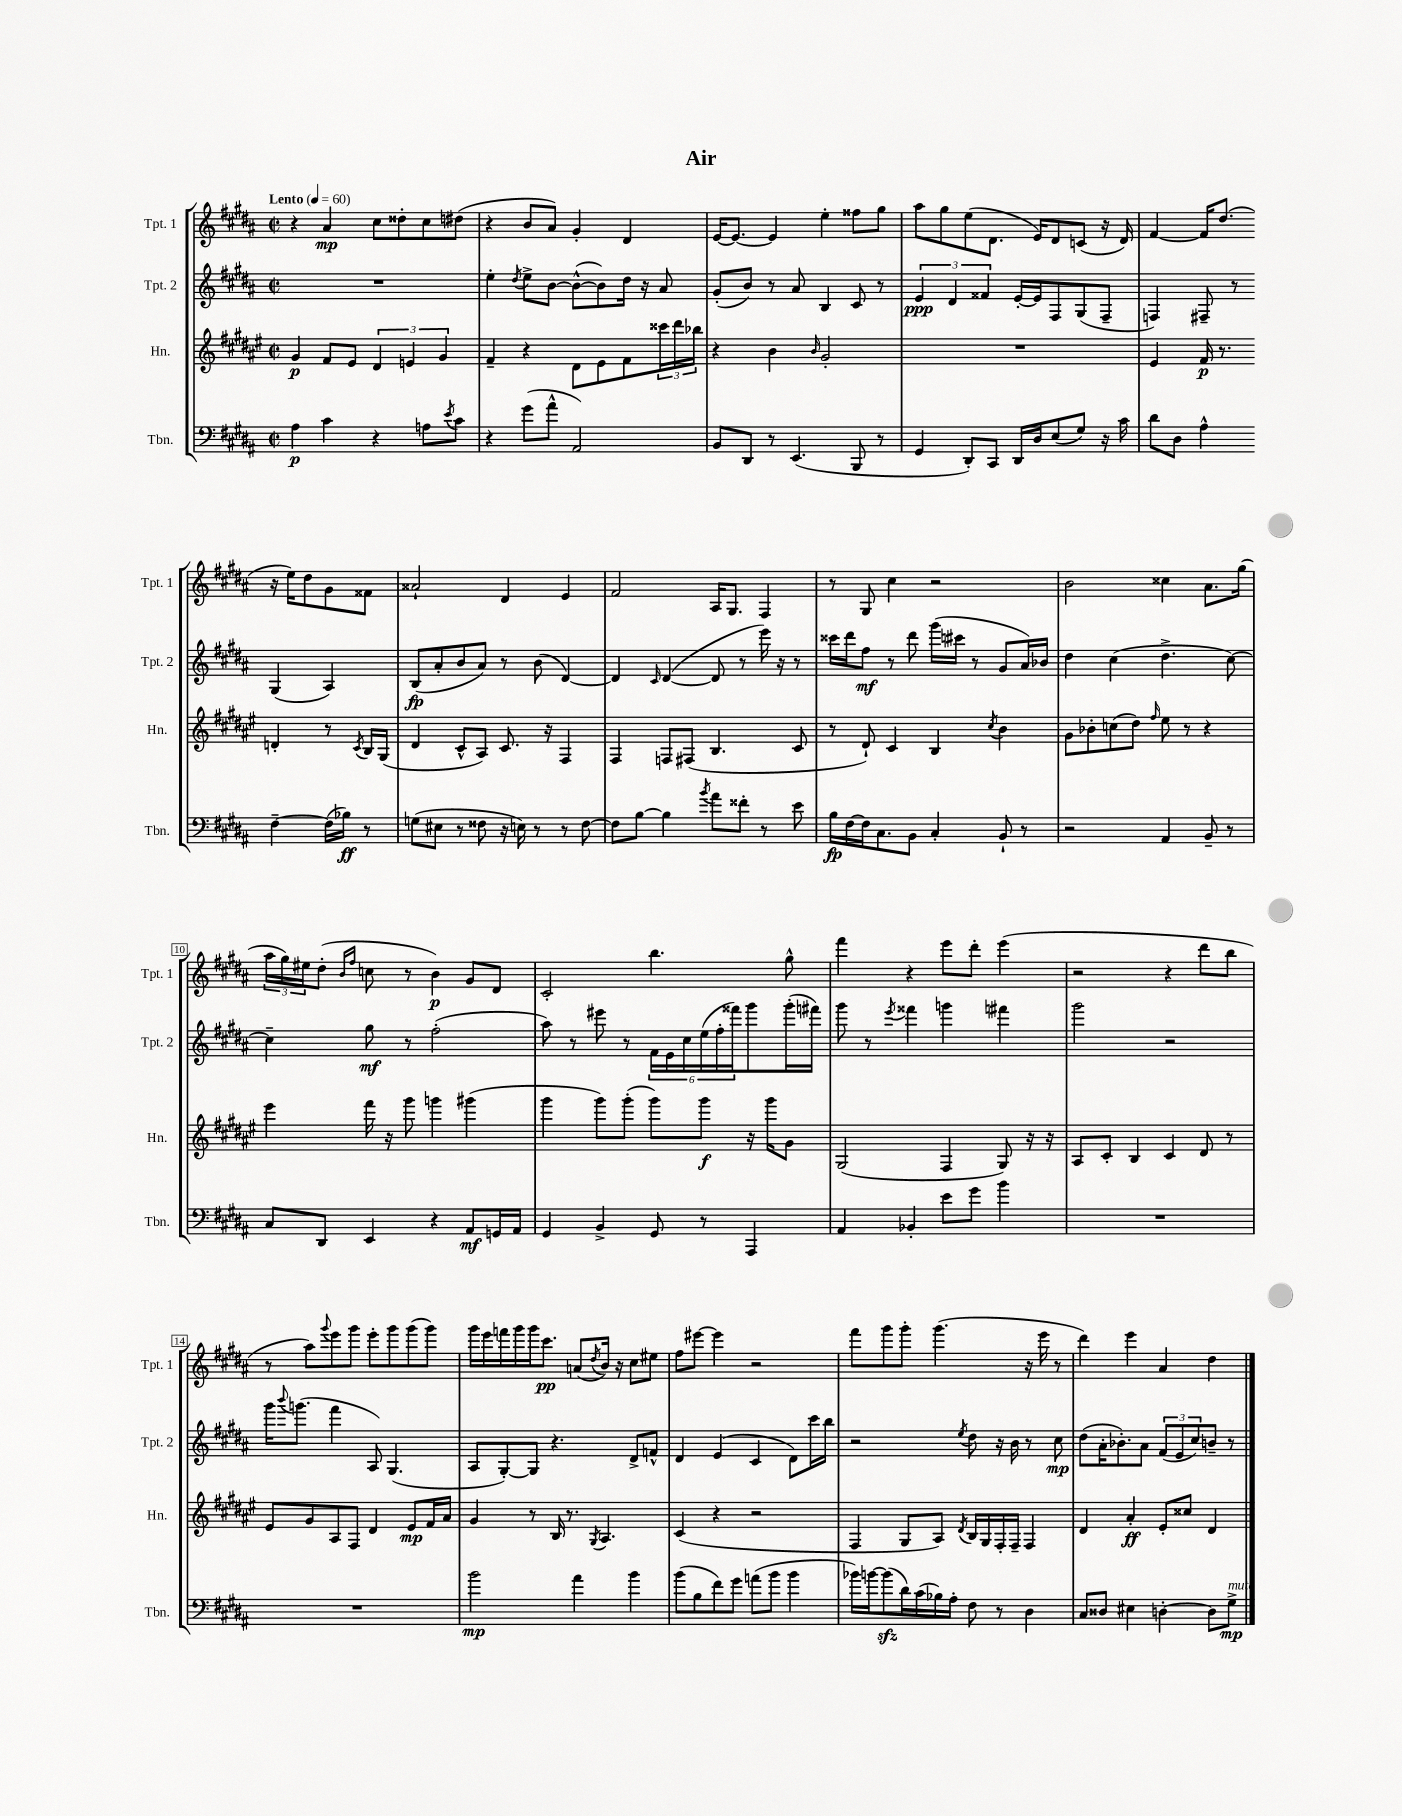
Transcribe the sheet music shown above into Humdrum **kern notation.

**kern	**dynam	**kern	**dynam	**kern	**dynam	**kern	**dynam
*part4	*part4	*part3	*part3	*part2	*part2	*part1	*part1
*staff4	*staff4	*staff3	*staff3	*staff2	*staff2	*staff1	*staff1
*I"Tbn.	*	*I"Hn.	*	*I"Tpt. 2	*	*I"Tpt. 1	*
*I'Tbn.	*	*I'Hn.	*	*I'Tpt. 2	*	*I'Tpt. 1	*
*clefF4	*	*clefG2	*	*clefG2	*	*clefG2	*
*k[f#c#g#d#a#]	*	*k[f#c#g#d#a#e#]	*	*k[f#c#g#d#a#]	*	*k[f#c#g#d#a#]	*
*M2/2	*	*M2/2	*	*M2/2	*	*M2/2	*
*met(c|)	*	*met(c|)	*	*met(c|)	*	*met(c|)	*
*MM60	*	*MM60	*	*MM60	*	*MM60	*
=1	=1	=1	=1	=1	=1	=1	=1
!	!	!	!	!	!	!LO:TX:a:B:t=Lento	!
4A#\	p	4g#/	p	1r	.	4r	.
4c#\	.	8f#/L	.	.	.	4a#/	mp
.	.	8e#/J	.	.	.	.	.
4r	.	6d#/	.	.	.	8cc#\L	.
.	.	.	.	.	.	8dd##X'\	.
.	.	6en/	.	.	.	.	.
8An\L	.	.	.	.	.	8cc#\	.
.	.	6g#/	.	.	.	.	.
8qe/	.	.	.	.	.	.	.
8c#\J	.	.	.	.	.	(8dd#X\J	.
=2	=2	=2	=2	=2	=2	=2	=2
4r	.	4f#~/	.	4ee'\	.	4r	.
.	.	.	.	8qdd#/	.	.	.
(8g#\L	.	4r	.	8ee^\L	.	8b/L	.
8a#^^\J	.	.	.	[8b\J	.	8a#/J)	.
2AA#/)	.	8d#\L	.	(8b^^\L_	.	4g#'/	.
.	.	8e#\	.	8b\])	.	.	.
.	.	8f#\	.	16dd#\Jk	.	4d#/	.
.	.	.	.	16r	.	.	.
.	.	24ccc##X\L	.	8a#/	.	.	.
.	.	24ddd#\	.	.	.	.	.
.	.	24bb-X\JJ	.	.	.	.	.
=3	=3	=3	=3	=3	=3	=3	=3
8BB/L	.	4r	.	(8g#'/L	.	[16e/KL	.
.	.	.	.	.	.	8.e/J_	.
8DD#/J	.	.	.	8b/J)	.	.	.
8r	.	4b\	.	8r	.	4e/]	.
(4.EE/	.	.	.	8a#/	.	.	.
.	.	16qqb/	.	.	.	.	.
.	.	2g#'/	.	4B/	.	4ee'\	.
8BBB/	.	.	.	8c#/	.	8ff##X\L	.
8r	.	.	.	8r	.	8gg#\J	.
=4	=4	=4	=4	=4	=4	=4	=4
4GG#/	.	1r	.	6e/	ppp	8aa#\L	.
.	.	.	.	.	.	8gg#\	.
.	.	.	.	6d#/	.	.	.
8DD#'/L)	.	.	.	.	.	(8ee\	.
.	.	.	.	6f##X/	.	.	.
8CC#/J	.	.	.	.	.	8.d#\J	.
16DD#/LL	.	.	.	[16e'/LL	.	.	.
16D#/J	.	.	.	16e/J]	.	16e/KL)	.
(8E/	.	.	.	8F#/	.	8d#/	.
8G#/J)	.	.	.	(8G#/	.	(8cn/J	.
16r	.	.	.	8F#~/J	.	16r	.
16c#\	.	.	.	.	.	16d#/)	.
=5	=5	=5	=5	=5	=5	=5	=5
8d#\L	.	4e#/	.	4Fn/)	.	[4f#/	.
8D#\J	.	.	.	.	.	.	.
4A#^^\	.	16f#/	p	8F#X~/	.	16f#/KL]	.
.	.	8.r	.	.	.	(8.dd#/J	.
.	.	.	.	8r	.	.	.
[4F#~\	.	4dn'/	.	(4G#/	.	16r	.
.	.	.	.	.	.	16ee\KL)	.
.	.	.	.	.	.	8dd#\	.
(16F#\LL]	.	8r	.	4A#/)	.	8g#\	.
16B-X\JJ)	ff	.	.	.	.	.	.
.	.	8qc#/	.	.	.	.	.
8r	.	16B/LL	.	.	.	8f##X\J	.
.	.	(16G#/JJ	.	.	.	.	.
!!LO:LB:g=z
=6	=6	=6	=6	=6	=6	=6	=6
(8Gn\L	.	4d#/	.	(8B/L	fp	2a##X`/	.
8E#X\J	.	.	.	8a#'/	.	.	.
8r	.	8c#^^/L	.	8b/	.	.	.
8F##X\	.	8A#/J)	.	8a#/J)	.	.	.
16r	.	8.c#/	.	8r	.	4d#/	.
16En\)	.	.	.	.	.	.	.
8r	.	.	.	(8b\	.	.	.
.	.	16r	.	.	.	.	.
8r	.	4F#/	.	[4d#/)	.	4e/	.
[8F##\	.	.	.	.	.	.	.
=7	=7	=7	=7	=7	=7	=7	=7
8F##\L]	.	4F#/	.	4d#/]	.	2f#/	.
[8B\J	.	.	.	.	.	.	.
.	.	.	.	16qqc#/	.	.	.
4B\]	.	8Fn/L	.	([4d#/	.	.	.
.	.	(8F#X/J	.	.	.	.	.
8qb/	.	.	.	.	.	.	.
8a#\L	.	4.B/	.	8d#/]	.	16A#/KL	.
.	.	.	.	.	.	8.G#/J	.
8f##X'\J	.	.	.	8r	.	.	.
8r	.	.	.	16eee\)	.	4F#/	.
.	.	.	.	16r	.	.	.
8e\	.	8c#/	.	8r	.	.	.
=8	=8	=8	=8	=8	=8	=8	=8
16B\LL	fp	8r	.	16ccc##X\LL	.	8r	.
[16F#\	.	.	.	16ddd#\J	.	.	.
16F#\J]	.	8d#`/)	.	8ff#\J	mf	8G#/	.
8.C#\	.	.	.	.	.	.	.
.	.	4c#/	.	8r	.	4cc#\	.
8BB\J	.	.	.	8ddd#\	.	.	.
4C#'/	.	4B/	.	(16ggg#\LL	.	2r	.
.	.	.	.	16ccc#X\JJ	.	.	.
.	.	.	.	8r	.	.	.
.	.	8qcc#/	.	.	.	.	.
8BB`/	.	4b\	.	8g#/L	.	.	.
8r	.	.	.	16a#/L)	.	.	.
.	.	.	.	16b-X/JJ	.	.	.
=9	=9	=9	=9	=9	=9	=9	=9
2r	.	8g#\L	.	4dd#\	.	2b\	.
.	.	8b-X'\	.	.	.	.	.
.	.	(8ccn\	.	(4cc#\	.	.	.
.	.	8dd#\J)	.	.	.	.	.
.	.	16qqff#/	.	.	.	.	.
4AA#/	.	8ee#\	.	4.dd#^\	.	4cc##X\	.
.	.	8r	.	.	.	.	.
8BB~/	.	4r	.	.	.	8.a#\L	.
8r	.	.	.	[8cc#\)	.	.	.
.	.	.	.	.	.	(16gg#\Jk	.
!!LO:LB:g=z
=10	=10	=10	=10	=10	=10	=10	=10
8C#/L	.	4eee#\	.	4cc#~\]	.	24aa#\LL	.
.	.	.	.	.	.	24gg#\)	.
.	.	.	.	.	.	24ee#X\J	.
8DD#/J	.	.	.	.	.	(8dd#'\J	.
.	.	.	.	.	.	16qqb/LL	.
.	.	.	.	.	.	16qqff#/JJ	.
4EE/	.	16fff#\	.	8gg#\	mf	8ccn\	.
.	.	16r	.	.	.	.	.
.	.	8ggg#\	.	8r	.	8r	.
4r	.	4gggn\	.	(2ff#'\	.	4b\)	p
8AA#/L	mf	(4ggg#X\	.	.	.	8g#/L	.
16GGn/L	.	.	.	.	.	8d#/J	.
16AA#/JJ	.	.	.	.	.	.	.
=11	=11	=11	=11	=11	=11	=11	=11
4GG#/	.	4ggg#\	.	8aa#\)	.	2c#'/	.
.	.	.	.	8r	.	.	.
4BB^/	.	8ggg#\L)	.	8eee#X\	.	.	.
.	.	(8ggg#'\J	.	8r	.	.	.
8GG#/	.	8ggg#\L)	.	24f#\LL	.	4.bb\	.
.	.	.	.	24e\	.	.	.
.	.	.	.	24cc#\	.	.	.
8r	.	8ggg#\J	f	(24ee\	.	.	.
.	.	.	.	24ff#'\	.	.	.
.	.	.	.	24fff##X\J)	.	.	.
4AAA#/	.	16r	.	8ggg#\	.	.	.
.	.	16ggg#\KL	.	.	.	.	.
.	.	8g#\J	.	(16ggg#'\L	.	8gg#^^\	.
.	.	.	.	16fff#X\JJ)	.	.	.
=12	=12	=12	=12	=12	=12	=12	=12
4AA#/	.	(2G#/	.	8ggg#\	.	4fff#\	.
.	.	.	.	8r	.	.	.
.	.	.	.	8qeee/	.	.	.
4BB-X'/	.	.	.	4fff##X\	.	4r	.
8e\L	.	4F#/	.	4gggn\	.	8eee\L	.
8g#\J	.	.	.	.	.	8ddd#'\J	.
4b\	.	8G#/)	.	4fff#X\	.	(4eee\	.
.	.	16r	.	.	.	.	.
.	.	16r	.	.	.	.	.
=13	=13	=13	=13	=13	=13	=13	=13
1r	.	8A#/L	.	2ggg#\	.	2r	.
.	.	8c#'/J	.	.	.	.	.
.	.	4B/	.	.	.	.	.
.	.	4c#/	.	2r	.	4r	.
.	.	8d#/	.	.	.	8ddd#\L	.
.	.	8r	.	.	.	8bb\J	.
!!LO:LB:g=z
=14	=14	=14	=14	=14	=14	=14	=14
1r	.	8e#/L	.	16ggg#\KL	.	8r	.
.	.	.	.	8qqbbb/	.	.	.
.	.	.	.	(8.gggn\J	.	.	.
.	.	8g#/	.	.	.	8aa#\L)	.
.	.	.	.	.	.	8qqggg#/	.
.	.	8A#/	.	4fff#\	.	8eee\	.
.	.	8F#/J	.	.	.	8ggg#\J	.
.	.	4d#/	.	8A#/)	.	8eee'\L	.
.	.	.	.	(4.G#/	.	8ggg#\	.
.	.	8e#/L	mp	.	.	(8ggg#\	.
.	.	16f#/L	.	.	.	8ggg#\J)	.
.	.	16a#/JJ	.	.	.	.	.
=15	=15	=15	=15	=15	=15	=15	=15
2b\	mp	4g#/	.	8A#/L	.	16ggg#\LL	.
.	.	.	.	.	.	16eee\	.
.	.	.	.	[8G#'/)	.	16fffn\	.
.	.	.	.	.	.	16ggg#\	.
.	.	8r	.	8G#/J]	.	16ggg#\J	.
.	.	.	.	.	.	8.ccc#\J	pp
.	.	16B/	.	4.r	.	.	.
.	.	8.r	.	.	.	.	.
4a#\	.	.	.	.	.	(8an/L	.
.	.	8qG#/	.	.	.	8qdd#/	.
.	.	4.A#/	.	.	.	16b/Jk)	.
.	.	.	.	.	.	16r	.
4b\	.	.	.	8d#^/L	.	8cc#\L	.
.	.	.	.	8fn^^/J	.	8ee#X\J	.
=16	=16	=16	=16	=16	=16	=16	=16
(8b\L	.	(4c#/	.	4d#/	.	8ff#\L	.
8B\	.	.	.	.	.	[8eee#X\J	.
8f#\)	.	4r	.	(4e/	.	4eee#\]	.
8g#\J	.	.	.	.	.	.	.
(8an\L	.	2r	.	4c#/	.	2r	.
8b\J	.	.	.	.	.	.	.
4b\	.	.	.	8d#\L)	.	.	.
.	.	.	.	16ccc#\L	.	.	.
.	.	.	.	16bb\JJ	.	.	.
=17	=17	=17	=17	=17	=17	=17	=17
16b-X\LL)	.	4F#/	.	2r	.	8fff#\L	.
[16bn\J	.	.	.	.	.	.	.
(8bzz\]	.	.	.	.	.	8ggg#\	.
16d#\L)	.	8G#/L	.	.	.	8ggg#'\J	.
(16c#\	.	.	.	.	.	.	.
16B-X\)	.	8A#/J)	.	.	.	(4.ggg#\	.
16A#'\JJ	.	.	.	.	.	.	.
.	.	8qd#/	.	8qee/	.	.	.
8F#\	.	16B/LL	.	8dd#\	.	.	.
.	.	16G#/	.	.	.	.	.
8r	.	16F#'/	.	16r	.	.	.
.	.	16F#~/JJ	.	16b\	.	.	.
4D#\	.	4F#/	.	8r	.	16r	.
.	.	.	.	.	.	16eee\	.
.	.	.	.	8cc#\	mp	8r	.
=18	=18	=18	=18	=18	=18	=18	=18
8C#/L	.	4d#/	.	(8dd#\L	.	4ddd#\)	.
8D##X/J	.	.	.	16a#'\K	.	.	.
.	.	.	.	8.b-X'\)	.	.	.
4E#X\	.	4a#'/	ff	.	.	4eee\	.
.	.	.	.	8a#\J	.	.	.
[4Dn'\	.	8e#'/L	.	(12f#/L	.	4a#/	.
.	.	.	.	12e/	.	.	.
.	.	8cc##X/J	.	.	.	.	.
.	.	.	.	12cc#/)	.	.	.
8D\L]	.	4d#/	.	8bn~/J	.	4dd#\	.
!LO:TX:a:i:t=mute	!	!	!	!	!	!	!
8G#^\J	mp	.	.	8r	.	.	.
==	==	==	==	==	==	==	==
*-	*-	*-	*-	*-	*-	*-	*-
